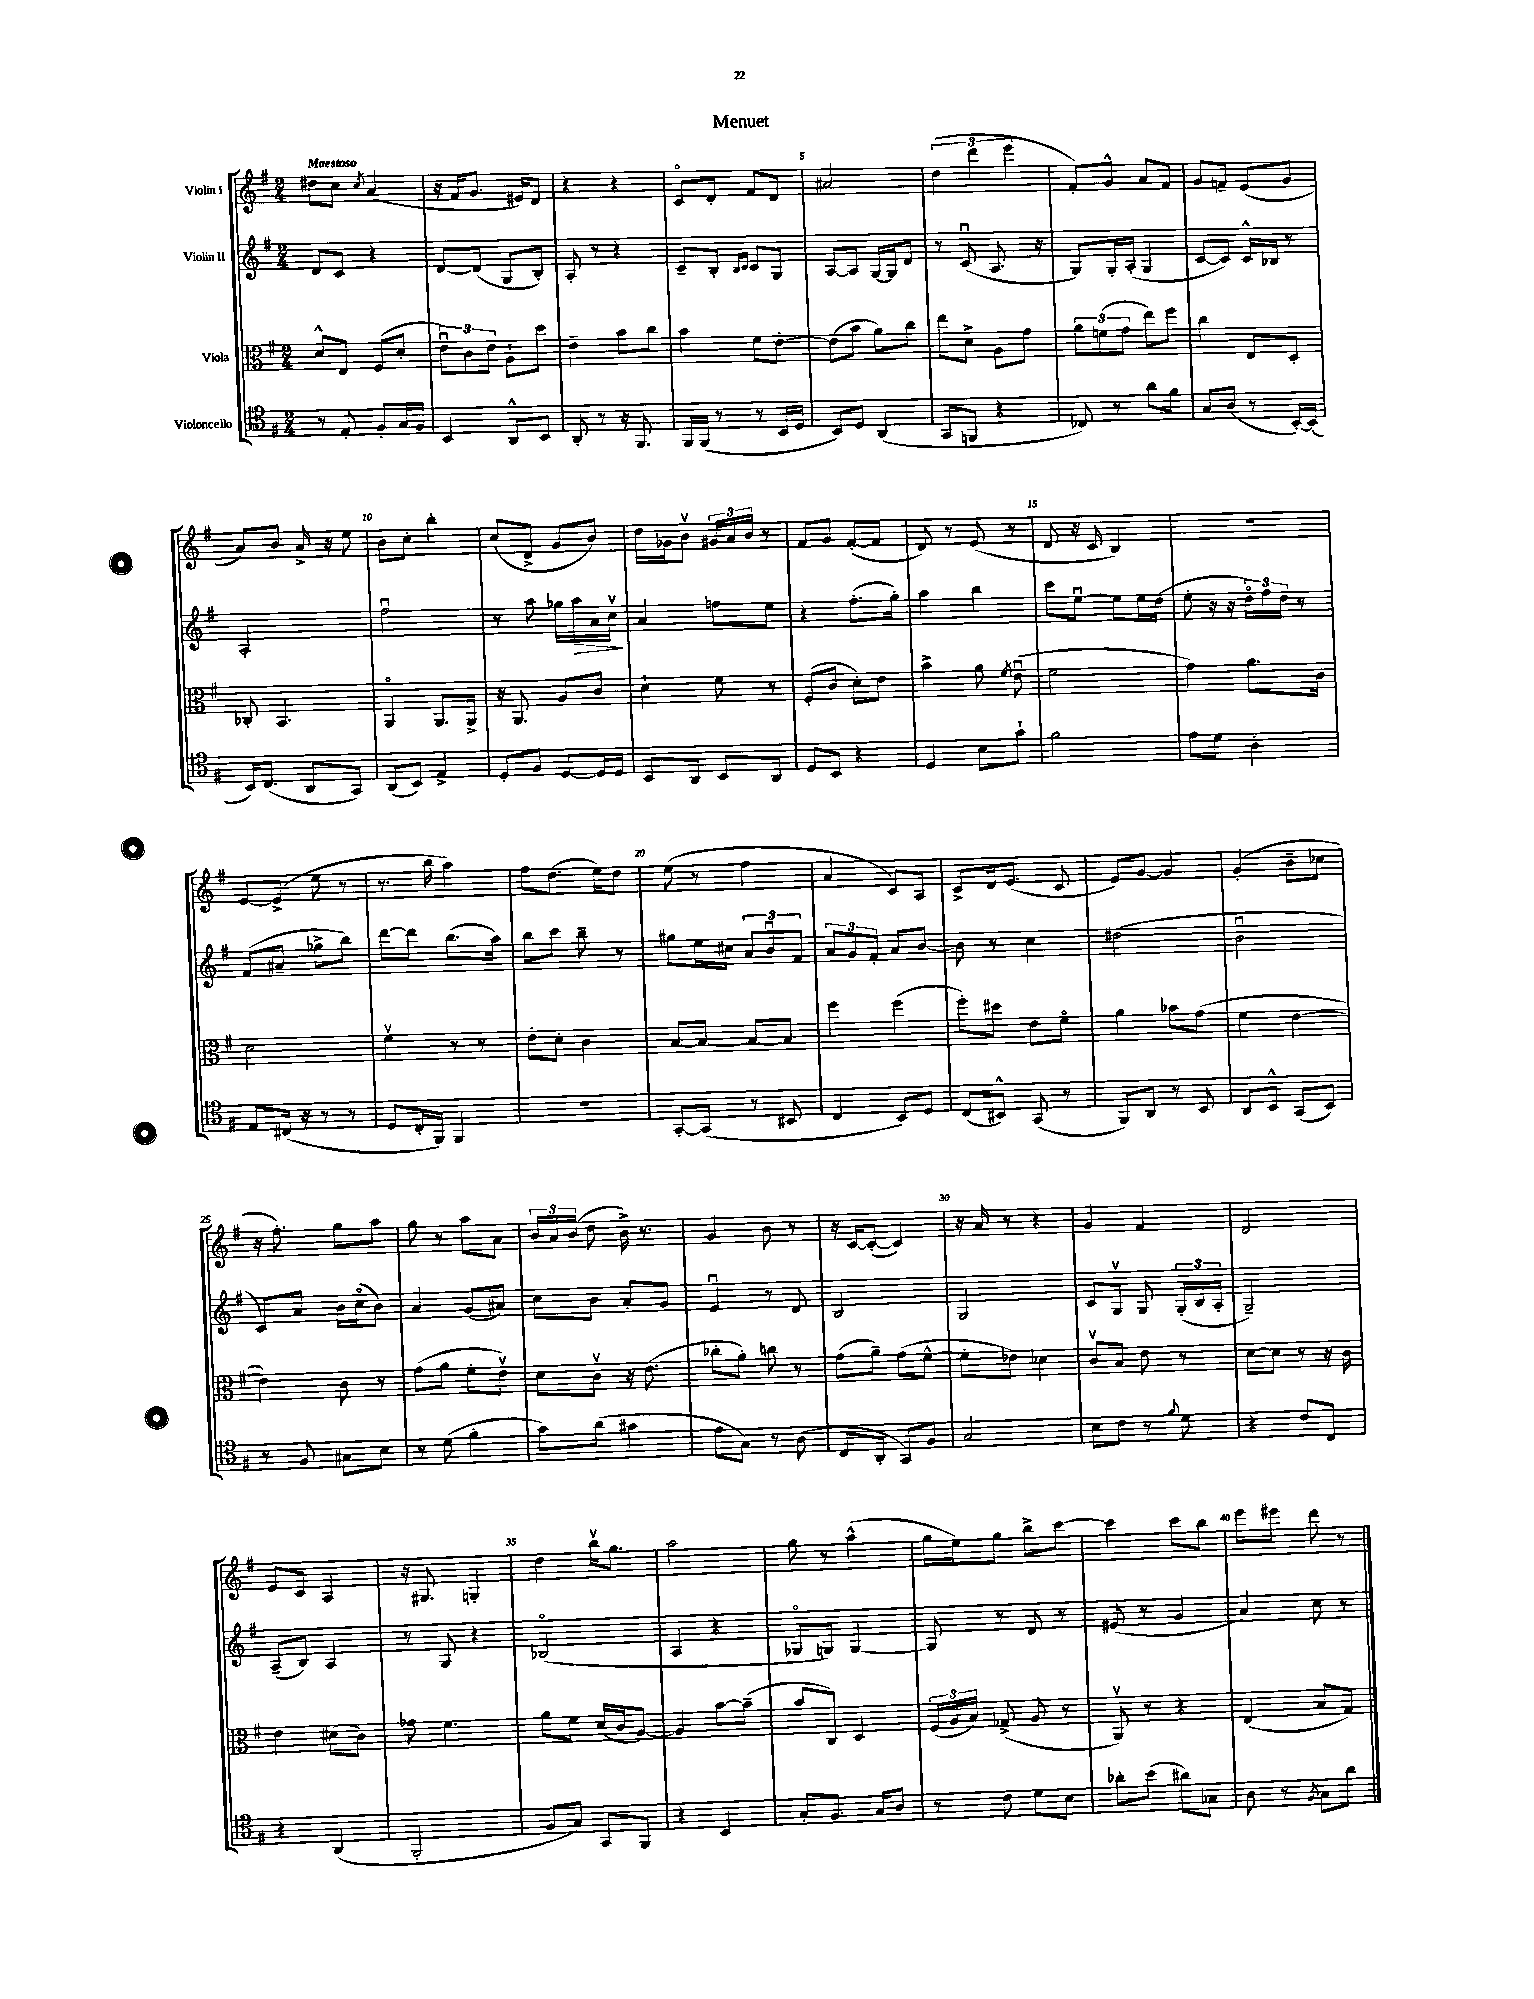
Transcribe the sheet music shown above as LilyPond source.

\header { title = "Menuet" }
<<
\new StaffGroup <<
\new Staff = "s0" \with { instrumentName = "Violin I" } {
    \clef treble \key g \major \numericTimeSignature \time 2/4 \tempo "Maestoso"
    \autoBeamOff dis''8[ c''8] \acciaccatura { c''8 } a'4( |
    r16 fis'16[ g'8.] eis'16[) d'8] |
    r4 r4 |
    c'8[\flageolet d'8]-. fis'8[ d'8] |
    ais'2 |
    \tuplet 3/2 { d''4( d'''4 e'''4 } |
    fis'8[-.) g'8]-^ a'8[ fis'8] |
    g'8[ f'8]-- e'8[( g'8] |
    a'8[) b'8] a'16-> r16 e''8 |
    b'8[ c''8]-. b''4-. |
    c''8[( d'8]-> g'8[ b'8]) |
    d''16[ ges'16 b'8]\upbow \tuplet 3/2 { gis'16[ a'16 b'16] } r8 |
    fis'8[ g'8] fis'8[~-.( fis'8] |
    d'8) r8 e'8( r8 |
    d'8 r16 c'16 b4) |
    R2 |
    e'8[~ e'8]->( e''8 r8 |
    r8. b''16 a''4) |
    fis''8[ d''8.]( e''16[) d''8] |
    e''8( r8 fis''4 |
    a'4 c'8[) a8] |
    c'8[-> d'16 e'8.]( c'8 |
    e'8[) g'8]~ g'4 |
    g'4-.( b'8[-- ces''8] |
    r16 fis''8.-.) g''8[ a''8] |
    g''8 r8 a''8[ a'8] |
    \tuplet 3/2 { b'16[ a'16 b'16]( } d''8 b'16->) r8. |
    g'4 b'8 r8 |
    r16 c'16[~ c'8]~-.( c'4) |
    r16 a'16 r8 r4 |
    g'4 fis'4 |
    d'2 |
    e'8[ c'8] a4 |
    r16 gis8. g4-. |
    d''4 b''16[\upbow g''8.] |
    a''2 |
    g''8 r8 a''4-^( |
    g''16[ e''16) g''8] b''8[-> c'''8]~ |
    c'''4 c'''8[ b''8] |
    e'''8[ eis'''8] d'''8 r8 \bar "|." |
}
\new Staff = "s1" \with { instrumentName = "Violin II" } {
    \clef treble \key g \major \numericTimeSignature \time 2/4
    \autoBeamOff d'8[ c'8] r4 |
    d'8[~ d'8]( g8[ b8]-.) |
    a8-. r8 r4 |
    c'8[-- b8]-. \grace { b16[ c'16] } c'8[ g8] |
    a8[~ a8] g16[~ g16 d'8] |
    r8 c'8\downbow( a8. r16 |
    g8[) g16-. a16]-.( g4 |
    c'8[~ c'8]) c'16[-^ bes16] r8 |
    a2-. |
    fis''2\downbow |
    r8 a''8 ges''16[ a''16\> a'16 c''16]\upbow\! |
    a'4 f''8[ e''8] |
    r4 fis''8.[-.( g''16]-.) |
    a''4 b''4 |
    c'''8[ e''8]~\downbow e''8[ e''16 d''16]( |
    e''8-. r16 r16 \tuplet 3/2 { d''16[\flageolet) fis''16 d''16] } r8 |
    fis'8[( ais'8]-- ges''8[-> b''8]) |
    d'''8[~ d'''8] b''8.[( a''16]) |
    b''8[ c'''8] b''8-- r8 |
    gis''8[ e''16 cis''16] \tuplet 3/2 { a'8[ b'8\downbow fis'8] } |
    \tuplet 3/2 { a'8[ g'8 fis'8]-. } a'8[ b'8]~ |
    b'8 r8 c''4 |
    dis''2( |
    b'2\downbow |
    c'8[) a'8] b'16[ c''16\flageolet( b'8]) |
    a'4 g'8[( ais'8]) |
    c''8[ b'8] a'8[-. g'8] |
    e'4\downbow r8 d'8 |
    b2 |
    g2 |
    c'8[ g8]\upbow g8 \tuplet 3/2 { g16[-.( b16 a16]-. } |
    g2--) |
    a8[--( b8]) a4 |
    r8 g8 r4 |
    bes2\flageolet( |
    a4 r4 |
    ges8[\flageolet g8]) g4~ |
    g8 r8 d'8 r8 |
    eis'8( r8 g'4 |
    a'4) c''8 r8 \bar "|." |
}
\new Staff = "s2" \with { instrumentName = "Viola" } {
    \clef alto \key g \major \numericTimeSignature \time 2/4
    \autoBeamOff d'8[-^ e8] fis8[( d'8]-. |
    \tuplet 3/2 { e'8[\downbow) c'8 e'8] } a8[-! d''8] |
    e'4-- b'8[ c''8] |
    b'4 fis'8[ e'8]~-. |
    e'8[( b'8] a'8[) c''8] |
    e''8[ d'8]-> a8[ g'8] |
    \tuplet 3/2 { a'8[ f'8( g'8] } e''8[) fis''8] |
    c''4 e8[ d8]-. |
    ces8-. b,4. |
    a,4\flageolet a,8.[ a,16]-> |
    r16 a,8. a8[ c'8] |
    d'4-! fis'8 r8 |
    fis8[-.( c'8] d'8[-.) e'8] |
    b'4-> a'8 \acciaccatura { fis'8 } e'8\downbow( |
    fis'2 |
    g'4) a'8.[ c'16] |
    d'2 |
    fis'4\upbow r8 r8 |
    e'8[-. d'8]-. c'4 |
    b8[~ b8]~ b8[~ b8] |
    fis''4 fis''4( |
    fis''8[-.) dis''8] e'8[ fis'8]\flageolet |
    a'4 bes'8[ g'8]( |
    fis'4 e'4~ |
    e'4) c'8 r8 |
    g'8[( a'8] fis'8[-. e'8]\upbow) |
    d'8[ c'8]\upbow r16 e'8.( |
    ces''8[-. a'8]-.) c''8 r8 |
    g'8[( a'8]--) g'8[( fis'8]~-^ |
    fis'8[-. ees'8]) des'4 |
    c'8[\upbow b8] e'8 r8 |
    d'8[~ d'8] r8 r16 c'16 |
    e'4 dis'8[( c'8]) |
    ges'8 fis'4. |
    a'8[ fis'8] d'16[( c'16 a8]~) |
    a4 b'8[~ b'8]--( |
    b'8[ c8]) d4 |
    \tuplet 3/2 { fis16[( a16 b16]) } ges8->( a8 r8 |
    a,8\upbow) r8 r4 |
    e4( b8[ g8]) \bar "|." |
}
\new Staff = "s3" \with { instrumentName = "Violoncello" } {
    \clef tenor \key g \major \numericTimeSignature \time 2/4
    \autoBeamOff r8 e8-. fis8[-. g16 fis16] |
    b,4 a,8[-^ b,8] |
    a,8-. r8 r16 fis,8. |
    fis,16[ fis,16]( r8 r8 b,16[ d16] |
    b,8[) d8] a,4( |
    g,8[ f,8] r4 |
    ces8) r8 a'8[ fis'8] |
    g8[ a8]( r8 b,16[~-.) b,16]( |
    b,16[) c8.]( a,8[ g,8]) |
    a,8[( b,8]) e4-> |
    d8[-. fis8] d8[~ d16 d16] |
    b,8[ a,8] b,8[ a,8] |
    d8[ b,8] r4 |
    d4 b8[ g'8]-! |
    fis'2 |
    e'8[ d'8] a4-. |
    e8[ cis16]( r16 r8 r8 |
    d8[ c16-. fis,16]) fis,4 |
    r2 |
    g,8[~-. g,8]( r8 bis,8 |
    c4 b,8[) d8] |
    c8[( bis,8]-^) g,8( r8 |
    fis,8[) a,8] r8 b,8 |
    a,8[ b,8]-^ g,8[( b,8]) |
    r8 fis8 gis8[ b8] |
    r8 d'8( fis'4-. |
    g'8[) a'8]( gis'4 |
    e'8[ g8]) r8 a8( |
    c8[ a,8]-. g,8[) fis8] |
    g2 |
    b8[ c'8] r8 \appoggiatura { fis'8 } d'8 |
    r4 c'8[ c8] |
    r4 a,4( |
    fis,2-. |
    fis8[ g8]) g,8[ fis,8] |
    r4 b,4 |
    g8[-. fis8.] g16[ a8] |
    r8 c'8 d'8[ b8] |
    aes'8[-. b'8]( ais'8[) ges8] |
    a8 r8 \acciaccatura { fis8 } g8[ a'8] \bar "|." |
}
>>
>>
\layout { \context { \Score \override BarNumber.break-visibility = ##(#f #t #t) barNumberVisibility = #(every-nth-bar-number-visible 5) } }
